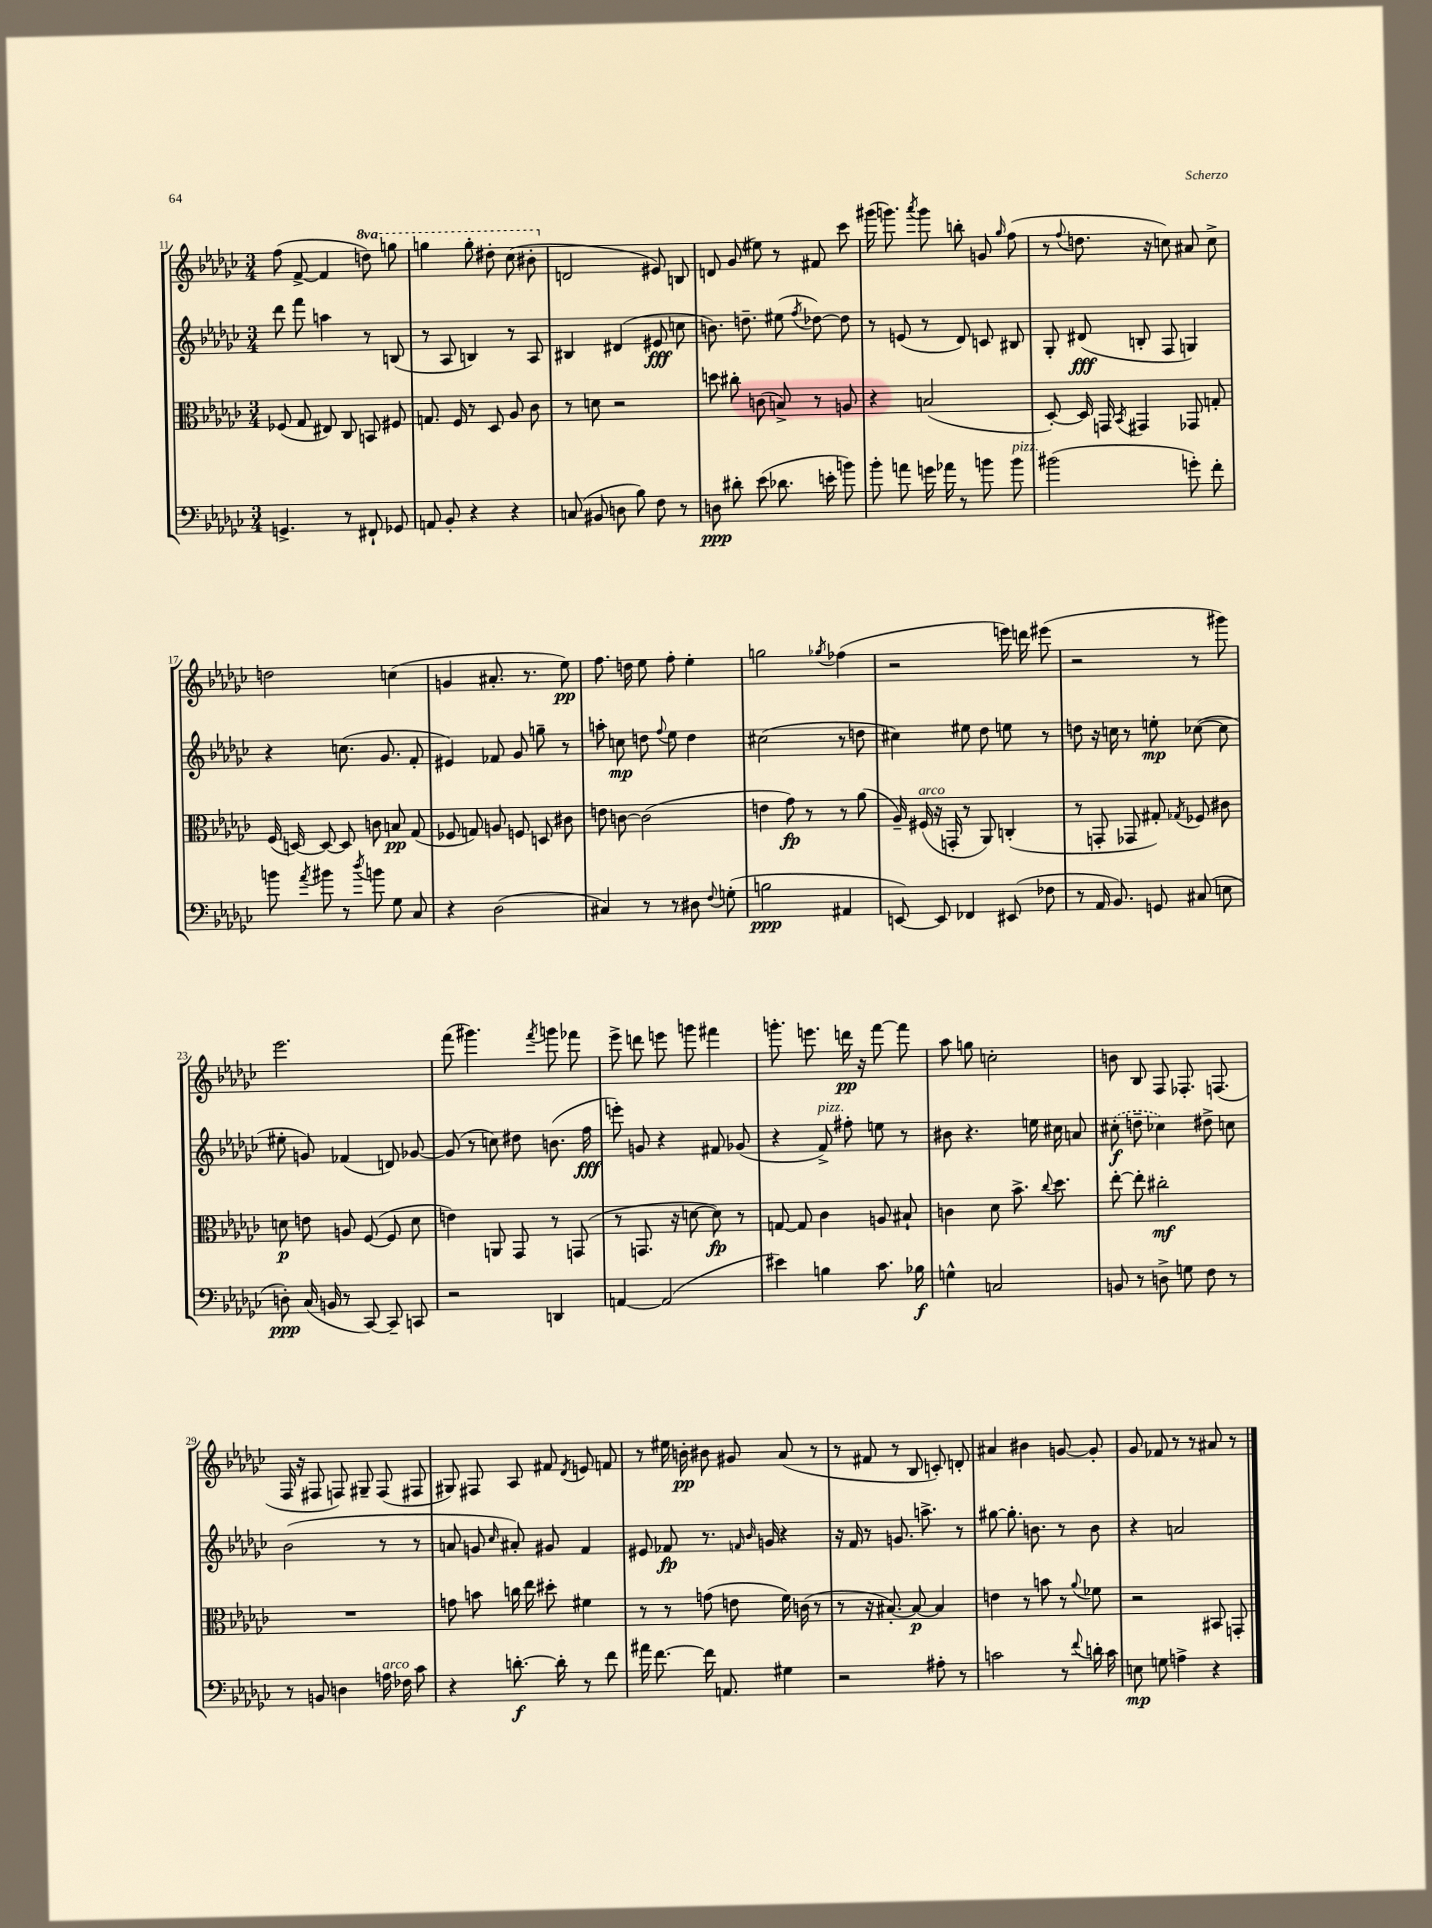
<<
\new StaffGroup <<
\new Staff = "s0" {
    \clef treble \key ges \major \numericTimeSignature \time 3/4 \set Staff.ottavationMarkups = #ottavation-simple-ordinals
    \autoBeamOff f''8( f'8~-> f'4 \ottava #1 d'''8) g'''8 |
    g'''4 g'''8-. dis'''8-. ces'''8( bis''8-. \ottava #0 |
    d'2 eis'8) b8 |
    d'8 ges'8( eis''8) r8 fis'8 ces'''8 |
    gis'''16( g'''8.) \acciaccatura { aes'''8 } g'''8 b''8-. g'8 \grace { ges''16 } f''8( |
    r8 \appoggiatura { f''8 } d''8. r16 c''8) ais'8 c''8-> |
    d''2 c''4( |
    g'4 ais'8.-. r8. ees''8\pp) |
    f''8. d''16 ees''8 f''8-. ees''4-. |
    g''2 \acciaccatura { ges''8 } fes''4( |
    r2 e'''16) d'''16 eis'''8( |
    r2 r8 gis'''8) |
    ees'''2. |
    f'''8( gis'''4.) \acciaccatura { f'''8 } g'''8 fes'''8 |
    ees'''8-> d'''8 e'''8 g'''8 fis'''4 |
    g'''8.-. e'''8. d'''16\pp r16 f'''8~ f'''8 |
    aes''8 g''8 c''2-. |
    b'8 bes8 f8 fes8.-. f8.( |
    f16 r16 fis8 f8) gis8-- f8( fis8 |
    gis8) fis8 aes8 fis'8 \acciaccatura { des'8 } e'8 f'8 |
    r8 eis''16 b'16-.\pp bis'8 gis'8 aes'8( r8 |
    r8 fis'8 r8 bes8 c'8-.) d'8-. |
    ais'4 bis'4 g'8~ g'8-. |
    ges'8 fes'8 r8 r8 ais'8 r8 \bar "|." |
}
\new Staff = "s1" {
    \clef treble \key ges \major \numericTimeSignature \time 3/4
    \autoBeamOff des'''8 f'''8 a''4 r8 b8( |
    r8 aes8 b4) r8 aes8 |
    bis4 dis'4( eis'8\fff c''8 |
    b'8.) d''8.-- eis''8( \acciaccatura { f''8 } des''8~) des''8 |
    r8 e'8( r8 des'8) c'8 bis8 |
    ges8-. dis'8\fff( b8-. f8 g4) |
    r4 c''8.( ges'8. f'8-. |
    eis'4) fes'8 ges'8 g''8-- r8 |
    a''8-. c''8\mp d''8 \appoggiatura { f''8 } ees''8 d''4 |
    cis''2( r8 d''8 |
    cis''4) eis''8 des''8 e''8 r8 |
    d''8 r16 c''16 r8 e''8-.\mp ces''8~( ces''8 |
    eis''8-. g'8) fes'4( d'8) ges'8~ |
    ges'8( r8 c''8) dis''8 b'8.( f''16\fff |
    e'''8-.) g'8 r4 fis'8 ges'8( |
    r4 f'8->^\markup { \italic "pizz." }) fis''8-. e''8 r8 |
    bis'8 r4. e''16 cis''16 a'8 |
    \once \slurDashed cis''8-.\f( d''8-- ces''4) dis''8-> c''8 |
    bes'2( r8 r8 |
    a'8 g'8 \grace { ces''16 } ais'8-.) gis'8 f'4 |
    eis'8 fes'8\fp r8. \grace { f'16 bes'16 } g'16 r4 |
    r16 f'16 r8 g'8. a''8.-> r8 |
    gis''8~ gis''8.-. b'8. r8 b'8 |
    r4 a'2 \bar "|." |
}
\new Staff = "s2" {
    \clef alto \key ges \major \numericTimeSignature \time 3/4
    \autoBeamOff fes8( ges8 eis8) ces8 b,8 fis8 |
    g8. f16 r8 des8 aes8 ces'8 |
    r8 d'8 r2 |
    d''8 cis''8-. c'8( b8->) r8 a8 |
    r4 b2( |
    des8~-.) des16 g,16 \acciaccatura { bes,8 } gis,4 ges,8 g8-. |
    f16( d16~) d8~ d8 c'8 b8\pp ges8( |
    fes8 g8) a8 f8 d8 cis'8 |
    e'8 c'8~ c'2( |
    e'4 ges'8\fp) r8 r8 aes'8( |
    aes16--) fis16^\markup { \italic "arco" }( r16 g,16-. r8 aes,8) c4-.( |
    r8 g,8-. ges,8 gis8-.) \acciaccatura { ges8 } fes8 cis'8 |
    d'8\p e'8 a8 f8~( f8 d'8 |
    e'4) a,8 ges,8 r8 g,8( |
    r8 g,8. r16 d'8~ d'8\fp) r8 |
    g8~ g8 ces'4 a8 bis8-! |
    c'4 des'8 bes'8.-> \appoggiatura { ces''8 } des''8. |
    ees''8~-. ees''8-. cis''2-.\mf |
    R2. |
    g'8 b'8 c''16 ees''16 dis''8-. fis'4 |
    r8 r8 g'8( e'8 f'16) c'16( r8 |
    r8 r16 bis8.~-.) bis8~\p bis4 |
    e'4 r8 b'8 r8 \appoggiatura { aes'8 } fes'8 |
    r2 bis,8 g,8-. \bar "|." |
}
\new Staff = "s3" {
    \clef bass \key ges \major \numericTimeSignature \time 3/4
    \autoBeamOff g,4.-> r8 fis,8-! ges,8 |
    a,8 bes,8-. r4 r4 |
    c8( bis,8 d8 bes8) f8 r8 |
    d8\ppp dis'8-. ees'8( des'8. e'16-. b'8) |
    bes'8-. a'8 g'16 aes'16 r8 b'8 b'8^\markup { \italic "pizz." } |
    bis'2( g'8-.) f'8-. |
    b'8 \acciaccatura { aes'8 } bis'8 r8 \acciaccatura { des''8 } b'8 ges8 ces8 |
    r4 des2( |
    cis4) r8 r8 dis8 \appoggiatura { f8 } g8-.( |
    b2\ppp ais,4 |
    e,8~) e,8 fes,4 eis,8( fes8 |
    r8 aes,16 bes,8.) g,8 cis8( e8 |
    d8-.\ppp) ces16( b,16 r8 ces,8~) ces,8-- c,8 |
    r2 d,4 |
    a,4~ a,2( |
    eis'4) b4 ces'8. bes16\f |
    g4-^ c2 |
    b,8 r8 d8-> g8 f8 r8 |
    r8 b,8 d4 a16^\markup { \italic "arco" } fes16 ces'8 |
    r4 d'8.~-.\f d'16-. r8 f'8 |
    ais'16 f'8.~ f'16 a,8. gis4 |
    r2 ais8-. r8 |
    c'2 r8 \appoggiatura { f'8 } d'16-. c'16 |
    e8\mp g8 a4-> r4 \bar "|." |
}
>>
>>
\layout { \context { \Score currentBarNumber = #11 } }
